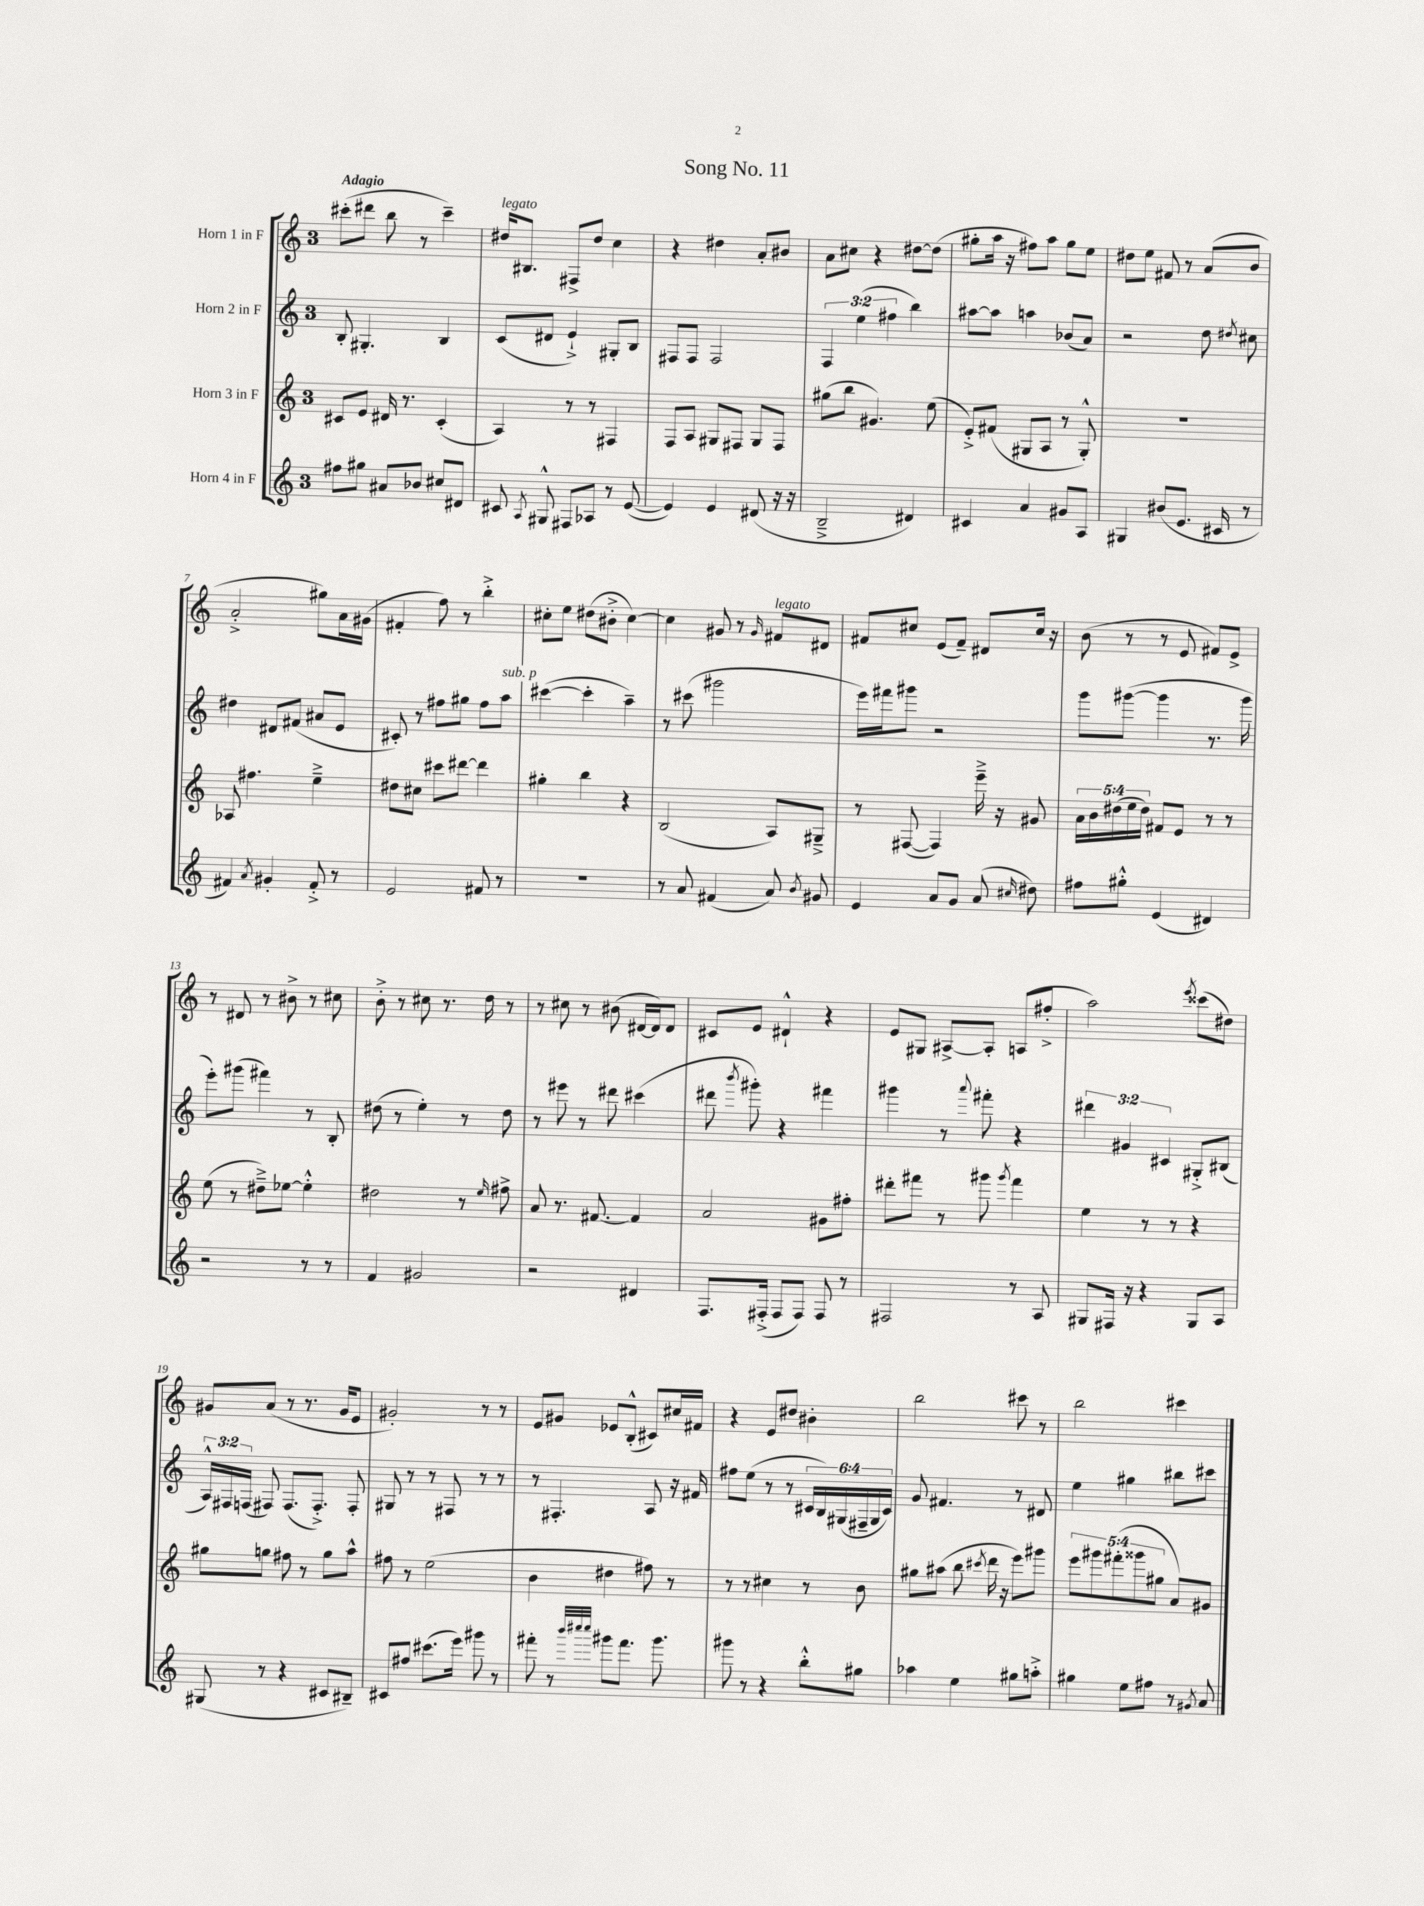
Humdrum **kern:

**kern	**kern	**kern	**kern
*staff4	*staff3	*staff2	*staff1
*clefG2	*clefG2	*clefG2	*clefG2
*k[]	*k[]	*k[]	*k[]
*M3/4	*M3/4	*M3/4	*M3/4
8ff#	8c#	8B'	(8ccc#'
8gg#	8e	4.G#'	8ddd#
8a#	16d#	.	8bb
.	8.r	.	.
8b-	.	.	8r
8cc#	(4c#'	4B	4ccc#~)
8d#	.	.	.
=	=	=	=
8c#	4A)	(8c	16dd#
.	.	.	8.B#
8qA	.	.	.
8G#^^	.	8d#	.
8F#	8r	4e`^)	8F#^
8A-	8r	.	8dd#
8r	4F#	8G#'	4cc
([8e	.	8B	.
=	=	=	=
4e])	8F	8F#	4r
.	8A	8F#	.
4e	8G#	2F#	4dd#
.	8F#	.	.
(8d#	8G#	.	8a'
16r	8F#	.	8b#
16r	.	.	.
=	=	=	=
2B~^	(8gg#	6F	8a
.	8bb	.	8cc#
.	.	(6ee	.
.	4.g#)	.	4r
.	.	6ff#	.
4d#)	.	4bb)	[8dd#
.	(8ee	.	(8dd#]
=	=	=	=
4c#	8e'^)	[8aa#	8gg#'
.	(8f#	8aa#]	16aa
.	.	.	16r
4a	8G#	4aa	8ff#)
.	8A	.	8aa
8g#	8r	(8b-	8gg#
8A	8G#'^^)	8a)	8ee
=	=	=	=
4G#	2.r	2r	8dd#
.	.	.	8ee
(8b#	.	.	8f#
8.e	.	.	8r
.	.	8dd	(8a
16c#	.	.	.
.	.	8qdd#	.
8r	.	8cc#	8b
=	=	=	=
4f#)	8A-	4dd#	2a'^
.	4.ff#	.	.
8qa	.	.	.
4g#'	.	8d#	.
.	.	(8f#	.
8f#'^	4ee~^	8a#	8gg#)
8r	.	8e	16a
.	.	.	(16g#
=	=	=	=
2e	8dd#	8c#')	4f#'
.	8cc#	8r	.
.	8ccc#	8ff#	8ff)
.	[8ddd#	8gg#	8r
8f#	4ddd#]	8ff#	4bb'^
8r	.	8aa	.
=	=	=	=
2.r	4gg#'	([4ccc#	8cc#'
.	.	.	8ee
.	4bb	4ccc#']	(8dd#
.	.	.	8b#'^
.	4r	4aa~)	[4cc#)
=	=	=	=
8r	(2B	8r	4cc#]
8a	.	(8ccc#	.
(4f#	.	2ggg#	8g#
.	.	.	8r
.	.	.	16qqg#
8a)	8A)	.	8f#
8qb	.	.	.
8g#	8G#~^	.	8d#
=	=	=	=
4e	8r	16eee)	8f#
.	.	16fff#	.
.	([8F#	8ggg#	8cc#
8a	4F#])	2r	(8e
8g	.	.	8f#~)
(8a	16eee~^	.	8d#
.	16r	.	.
16qqcc#	.	.	.
8dd#)	8g#	.	16cc#
.	.	.	16r
=	=	=	=
8ff#	20a	8ggg	(8b
.	20b	.	.
.	(20dd#	.	.
8gg#'^^	.	([8ggg#	8r
.	20ee	.	.
.	20dd#)	.	.
(4e	8f#	4ggg#]	8r
.	8e	.	8e
4d#)	8r	8.r	8f#)
.	8r	.	8e^
.	.	16ggg#	.
=	=	=	=
2r	(8ee	8eee')	8r
.	8r	(8ggg#	8d#
.	8dd#~^)	4fff#)	8r
.	[8ee-	.	8b#^
8r	4ee-'^^]	8r	8r
8r	.	8B'	8cc#
=	=	=	=
4f	2dd#	(8dd#	8b'^
.	.	8r	8r
2g#	.	4ee')	8cc#
.	.	.	8.r
.	8r	8r	.
.	.	.	16dd
.	16qqee	.	.
.	8ff#^	8dd#	8r
=	=	=	=
2r	8a	8r	8r
.	8.r	8eee#	8cc#
.	.	8r	8r
.	[8.f#	.	.
.	.	8ddd#	(8b#
4d#	4f#]	(4ccc#	[16d#
.	.	.	16d#])
.	.	.	8d#
=	=	=	=
8.F	2a	8ddd#	8c#
.	.	8qbbb	.
.	.	8ggg#')	8e
(16F#'^	.	.	.
8F#	.	4r	4d#`^^
8F#)	.	.	.
8F#	8g#	4fff#	4r
8r	8ff#'	.	.
=	=	=	=
2F#	8ddd#'	4ggg#	8e
.	8fff#	.	8G#
.	8r	8r	[8A#^
.	.	8qqaaa	.
.	8ggg#	8fff#'	8A#']
.	8qggg#	.	.
8r	4fff#	4r	(8A
8A	.	.	8ff#'^
=	=	=	=
8G#	4ee	6ddd#	2aa)
16F#	.	.	.
.	.	6g#	.
16r	.	.	.
4r	8r	.	.
.	.	6c#	.
.	8r	.	.
.	.	.	8qeee
8G#	4r	8G#'^	(8ccc##
8A	.	(8B#	8dd#)
=	=	=	=
(8G#	8gg#	24A^^)	8g#
.	.	24F#	.
.	.	(24F	.
8r	8gg	8F#)	(8a
4r	8ff#	(8.F#	8r
.	8r	.	8.r
.	.	8.F#'^)	.
8c#	8gg	.	.
.	.	.	16g#
8B#~)	8aa^^	8F#'	8e
=	=	=	=
8c#	8ff#	8G#	2g#')
8ff#	8r	8r	.
(8.ccc#	(2ee	8r	.
.	.	8F#	.
16eee)	.	.	.
8ggg#	.	8r	8r
8r	.	8r	8r
=	=	=	=
8fff#'	4b	8r	8e
8r	.	4.F#'	8g#
32qqbbb	.	.	.
32qqcccc#	.	.	.
32qqcccc#	.	.	.
8ggg#	4dd#	.	8e-
8.fff#	.	.	(8B'^^
.	8ff#)	8A	8c#)
8.ggg#	.	.	.
.	8r	16r	16cc#
.	.	16f#	16f#
=	=	=	=
8ggg#	8r	8ff#	4r
8r	8r	(8ee	.
4r	4cc#	8r	8e
.	.	8r	8dd#
8bb'^^	8r	24c#	4b#'
.	.	24B)	.
.	.	(24G#	.
8gg#	8b	24F#~	.
.	.	24G#	.
.	.	24c#)	.
=	=	=	=
4aa-	8gg#	8g	2bb
.	(8aa#	4.f#	.
4ee	8bb	.	.
.	8qccc#	.	.
.	16ddd	.	.
.	16r	.	.
8gg#	8eee)	8r	8ccc#
8aa'^	8ggg#	8d#	8r
=	=	=	=
4gg#	10eee	4ee	2bb
.	10ggg#	.	.
.	(10fff#'	.	.
8ee	.	4gg#	.
.	10ggg##	.	.
8ff#	.	.	.
.	10gg#	.	.
8r	8a)	8bb#	4ccc#
8qg#	.	.	.
8a	8g#	8ccc#	.
==	==	==	==
*-	*-	*-	*-
